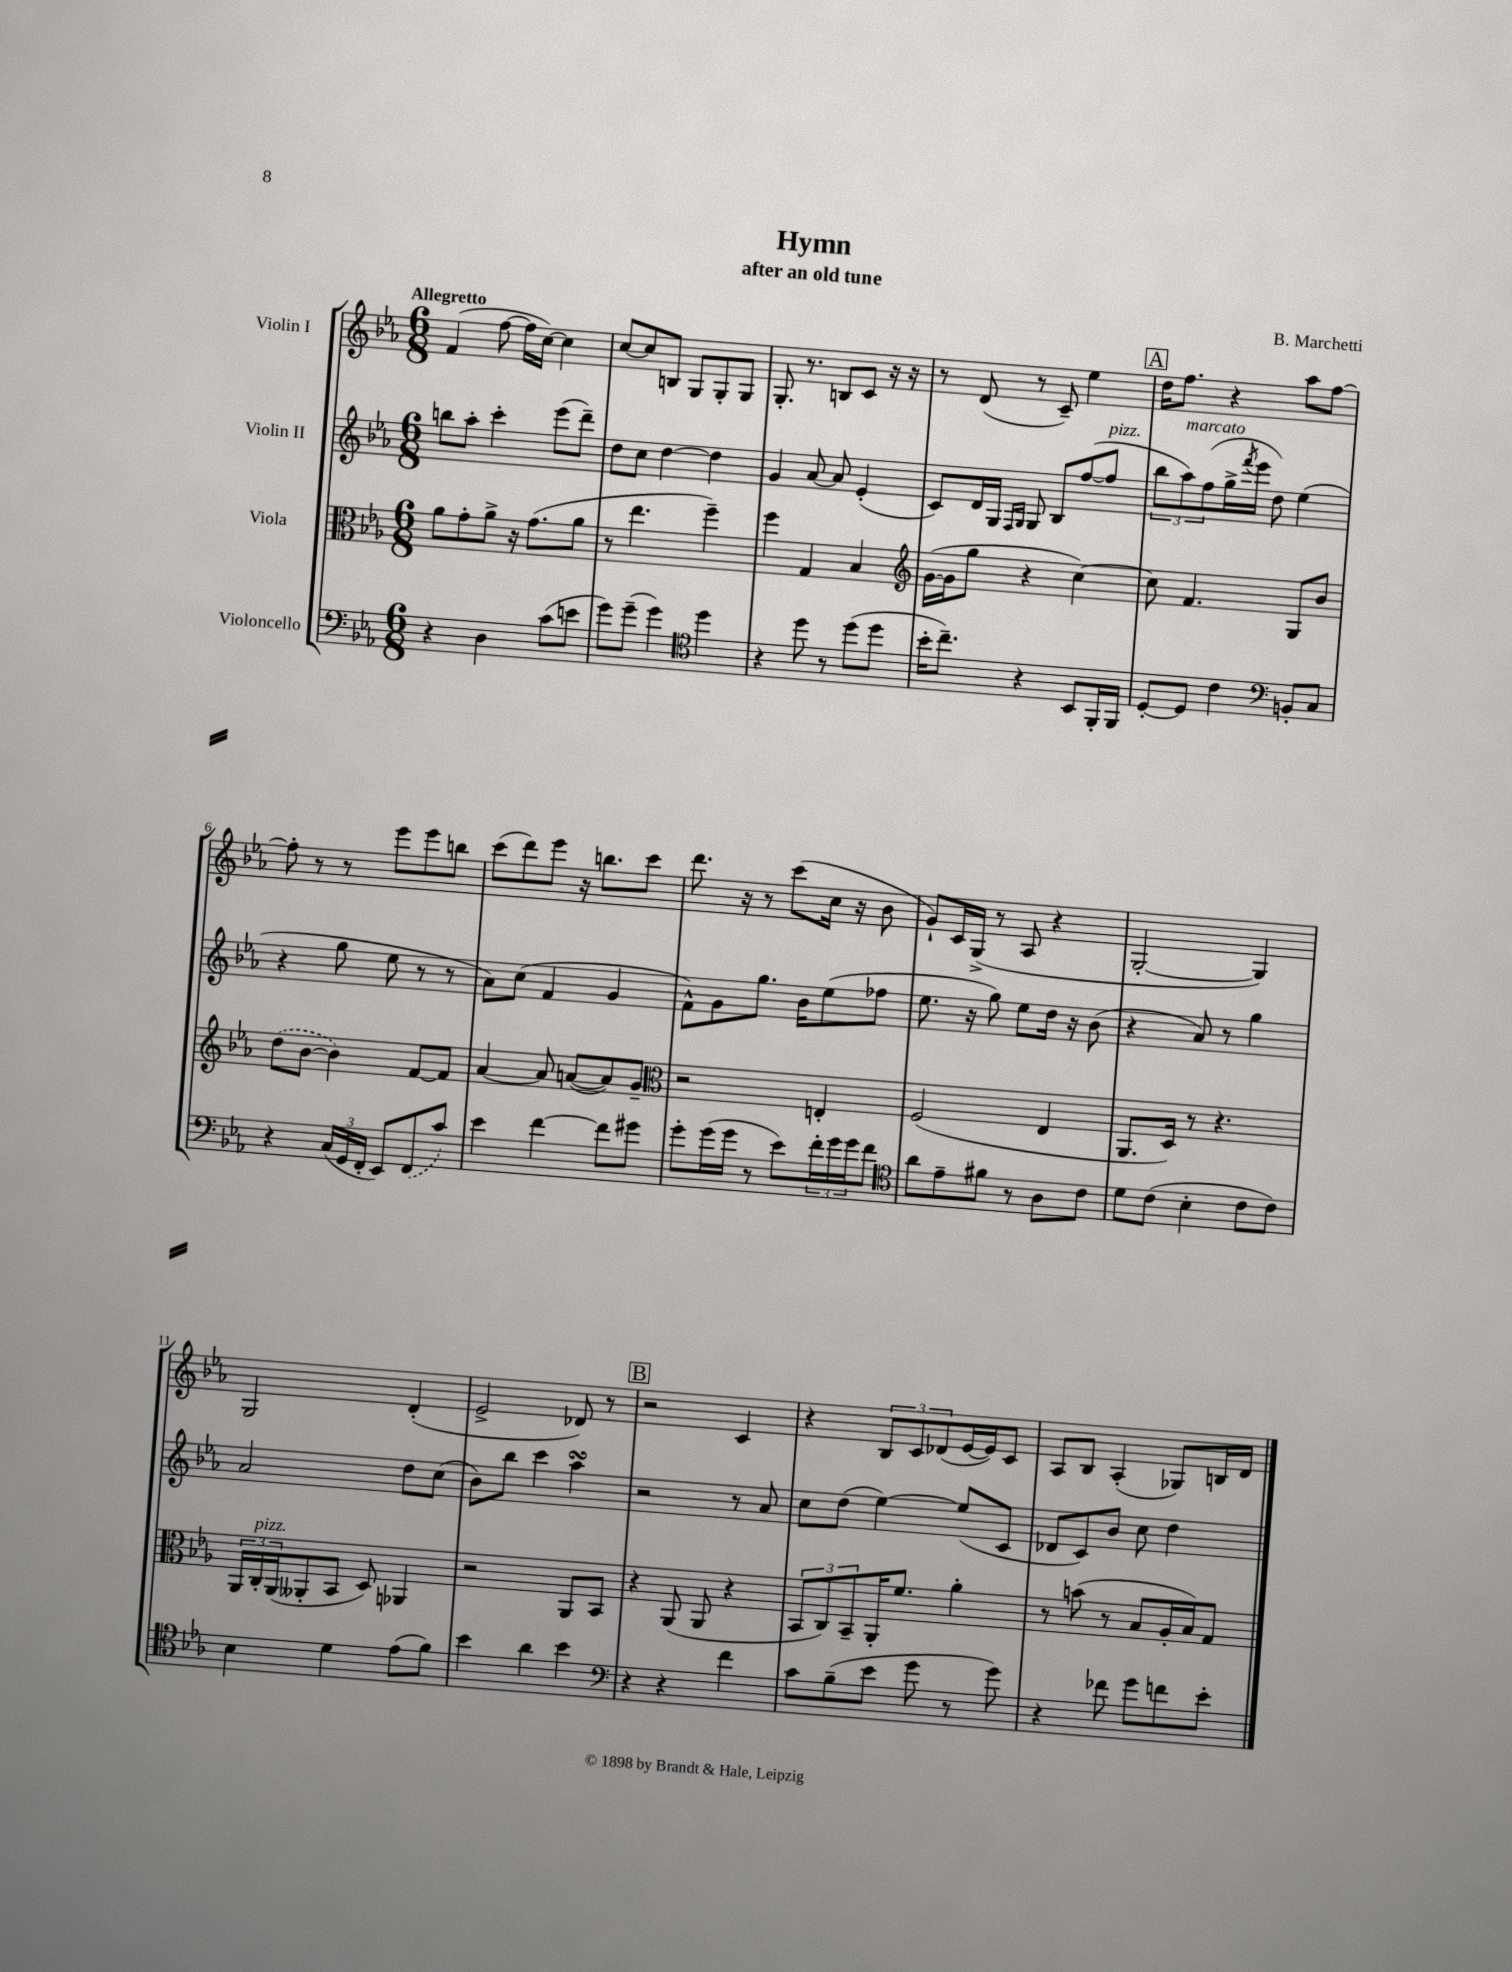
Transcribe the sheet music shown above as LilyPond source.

\header { title = "Hymn" composer = "B. Marchetti" subtitle = "after an old tune" }
<<
\new StaffGroup <<
\new Staff = "s0" \with { instrumentName = "Violin I" } {
    \clef treble \key ees \major \numericTimeSignature \time 6/8 \tempo "Allegretto"
    f'4( f''8~ f''16 c''16~) c''4 |
    c''8~ c''8 b8 g8 g8-. g8 |
    g8.-. r8. b8 c'8 r16 r16 |
    r8 d'8( r8 c'8--) ees''4 |
    \mark \markup { \box "A" } d''16 f''8. r4 aes''8 f''8~ |
    f''8-. r8 r8 ees'''8 ees'''8 b''8 |
    c'''8( d'''8) ees'''8 r16 b''8. c'''8 |
    d'''8. r16 r8 c'''8( c''16 r16 bes'8 |
    g'8-!) c'16 g16->( r8 aes8 r4 |
    g2~-. g4) |
    g2 d'4-.( |
    ees'2-> des'8) r8 |
    \mark \markup { \box "B" } r2 c'4 |
    r4 \tuplet 3/2 { bes8 c'8 des'8( } ees'16~ ees'16) c'8 |
    aes8 bes8 aes4-.( ges8) b16 d'16 \bar "|." |
}
\new Staff = "s1" \with { instrumentName = "Violin II" } {
    \clef treble \key ees \major \numericTimeSignature \time 6/8
    b''8 aes''8-. c'''4-. ees'''8( d'''8--) |
    d''8 c''8 d''4~ d''4 |
    g'4 aes'8~ aes'8 ees'4-.( |
    c'8) d'16 g16 \grace { f16 g16 } g8 bes8 f''8~( f''8^\markup { \italic "pizz." } |
    \mark \markup { \box "A" } \tuplet 3/2 { bes''8 aes''8^\markup { \italic "marcato" }) f''8( } g''16-> \acciaccatura { f'''8 } ees'''16 d''8) ees''4( |
    r4 g''8 ees''8 r8 r8 |
    aes'8) c''8( f'4 g'4 |
    f'8-^) g'8 g''8. bes'16 ees''8( fes''8 |
    ees''8. r16 g''8) ees''8 d''16 r16 bes'8( |
    r4 aes'8) r8 g''4 |
    aes'2 d''8 c''8( |
    bes'8) bes''8 c'''4 aes''4\turn |
    \mark \markup { \box "B" } r2 r8 aes'8 |
    c''8 d''8( ees''4~) ees''8( c'8 |
    des'8 c'8) bes'8 c''8 d''4 \bar "|." |
}
\new Staff = "s2" \with { instrumentName = "Viola" } {
    \clef alto \key ees \major \numericTimeSignature \time 6/8
    aes'8 g'8-. aes'8-> r16 g'8.( aes'8 |
    r8 ees''4. f''4--) |
    f''4 g4 bes4 |
    \clef treble g'16~( g'16 g''8 r4 c''4~) |
    \mark \markup { \box "A" } c''8 f'4. g8 bes'8 |
    \once \slurDashed d''8( bes'8~ bes'4) f'8~ f'8 |
    aes'4~ aes'8 a'8~( a'8) g'8-- |
    \clef alto r2 e4-. |
    f2( ees4 |
    aes,8. d16) r8 r4. |
    \tuplet 3/2 { aes,16 c16-.^\markup { \italic "pizz." } aes,16( } aeses,8-. bes,8 d8) aes,4 |
    r2 aes,8 bes,8 |
    \mark \markup { \box "B" } r4 aes,8( aes,8 r4 |
    \tuplet 3/2 { bes,8 c8) bes,8-- } aes,16-. f'8. aes'4-. |
    r8 b'8( r8 bes8 aes16-. bes16) g8 \bar "|." |
}
\new Staff = "s3" \with { instrumentName = "Violoncello" } {
    \clef bass \key ees \major \numericTimeSignature \time 6/8
    r4 d4 c'8( e'8 |
    g'8) g'8--( g'4) \clef tenor d''4 |
    r4 d''8 r8 d''8( d''8 |
    bes'16-. c''8.--) r4 bes,8 f,16-. f,16 |
    \mark \markup { \box "A" } d8~-. d8 c'4 \clef bass b,8-. c8 |
    r4 \tuplet 3/2 { c16( g,16 f,16-. } ees,8) \once \slurDashed f,8( c'8) |
    ees'4 f'4~ f'8 gis'8 |
    g'8-. g'16( g'16 r8 ees'8) \tuplet 3/2 { f'16-. g'16 g'16 } f'8 |
    \clef tenor aes'8 ees'8-- fis'8 r8 aes8 c'8 |
    d'8 c'8( bes4-. c'8 c'8) |
    bes4 d'4 ees'8( f'8) |
    bes'4 aes'4 bes'4 |
    \mark \markup { \box "B" } \clef bass r4 r4 f'4 |
    c'8 bes8--( ees'8 g'8 r8 g'8) |
    r4 fes'8 g'8 f'8 ees'8-. \bar "|." |
}
>>
>>
